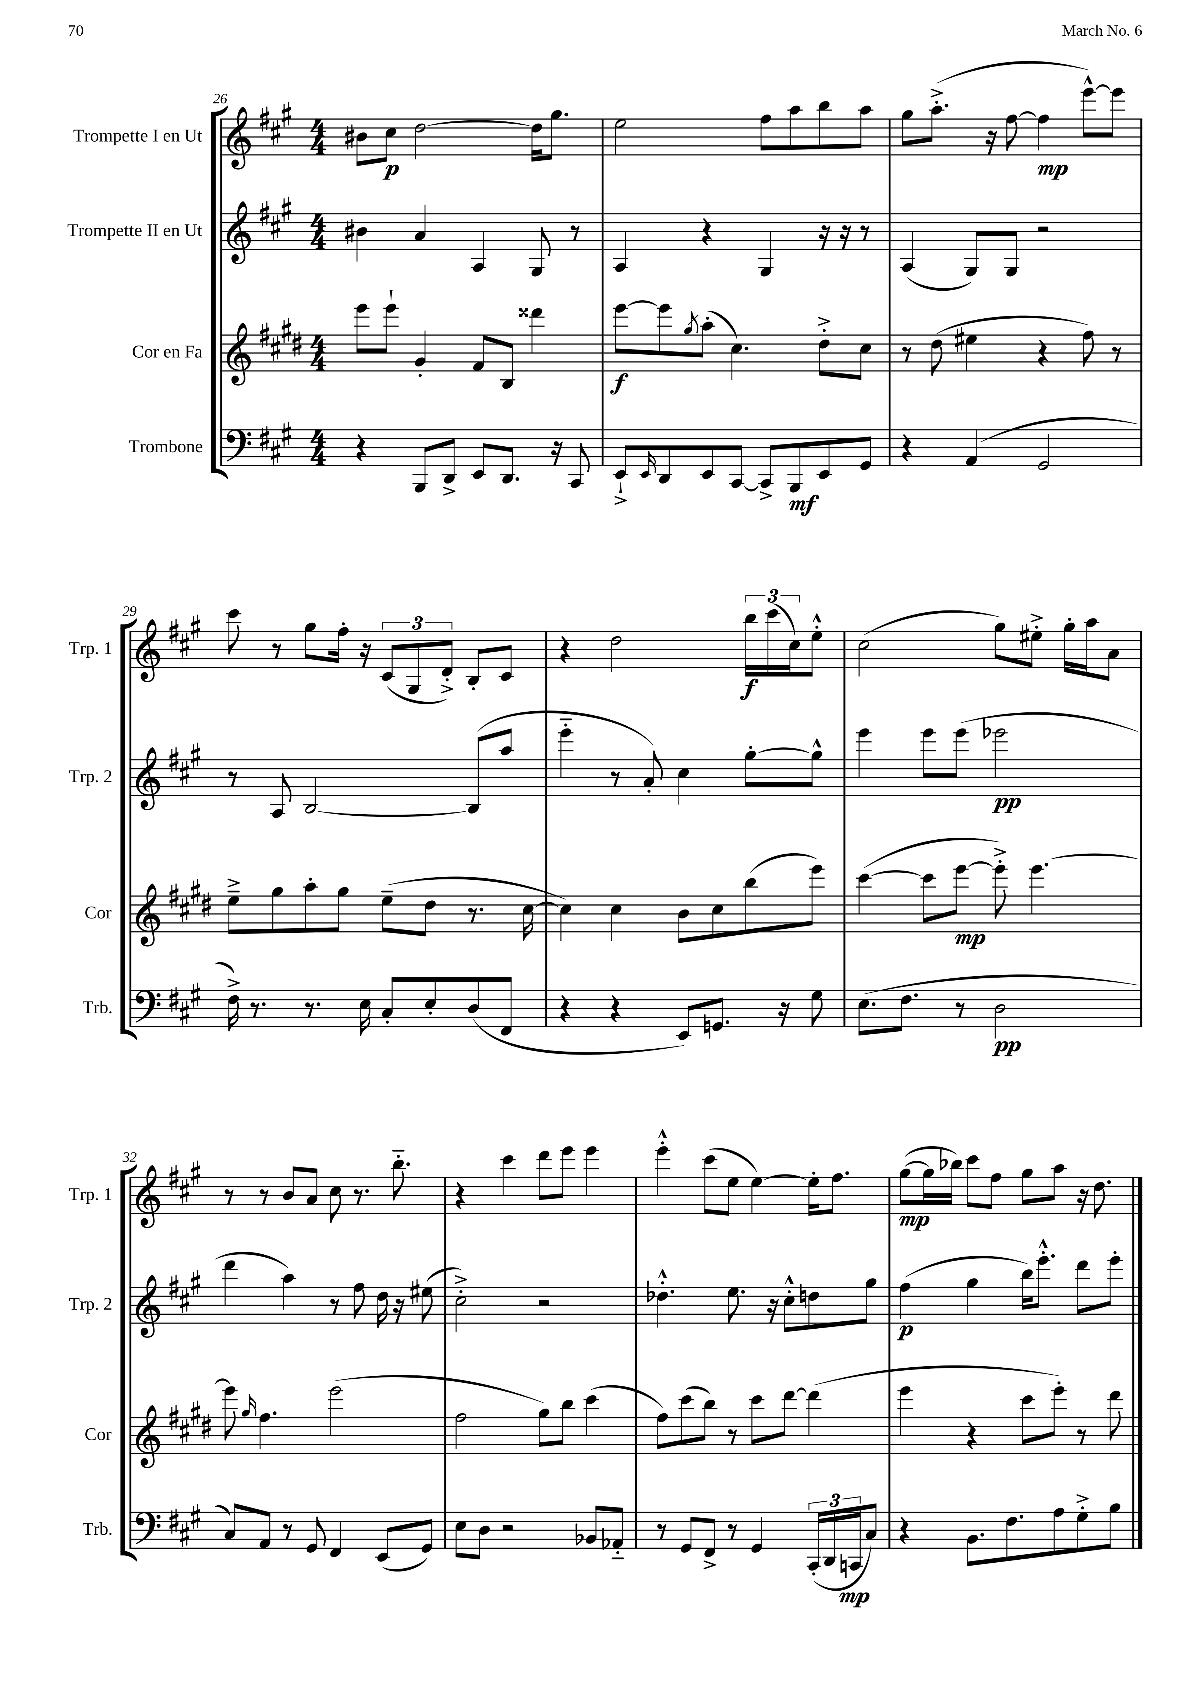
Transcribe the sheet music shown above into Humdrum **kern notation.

**kern	**kern	**kern	**kern
*staff4	*staff3	*staff2	*staff1
*clefF4	*clefG2	*clefG2	*clefG2
*k[f#c#g#]	*k[f#c#g#d#]	*k[f#c#g#]	*k[f#c#g#]
*M4/4	*M4/4	*M4/4	*M4/4
4r	8eee	4b#	8b#
.	8eee`	.	8cc#
8BBB	4g#'	4a	[2dd
8DD^	.	.	.
8EE	8f#	4A	.
8.DD	8B	.	.
.	4ddd##	8G#	16dd]
16r	.	.	8.gg#
8CC#	.	8r	.
=	=	=	=
8EE`^	[8eee	4A	2ee
16qqEE	.	.	.
8DD	8eee]	.	.
.	8qgg#	.	.
8EE	(8aa'	4r	.
[8CC#	4.cc#)	.	.
8CC#^]	.	4G#	8ff#
8BBB	.	.	8aa
8EE	8dd#'^	16r	8bb
.	.	16r	.
8GG#	8cc#	8r	8aa
=	=	=	=
4r	8r	(4A	8gg#
.	(8dd#	.	(8.aa'^
(4AA	4ee#	8G#)	.
.	.	.	16r
.	.	8G#	[8ff#
2GG#	4r	2r	4ff#]
.	8ff#)	.	[8eee^^)
.	8r	.	8eee]
=	=	=	=
16F#^)	8ee~^	8r	8ccc#
8.r	.	.	.
.	8gg#	8A	8r
8.r	8aa'	[2B	8gg#
.	8gg#	.	16ff#'
16E	.	.	16r
8C#'	(8ee~	.	(12c#
.	.	.	12G#
8E'	8dd#	.	.
.	.	.	12d'^)
(8D	8.r	(8B]	8B'
8FF#	.	8aa	8c#
.	[16cc#	.	.
=	=	=	=
4r	4cc#])	4eee'~	4r
4r	4cc#	8r	2dd
.	.	8a')	.
8EE)	8b	4cc#	.
8.GG	8cc#	.	.
.	(8bb	[8gg#'	24bb
.	.	.	(24ccc#
16r	.	.	.
.	.	.	24cc#)
8G#	8eee)	8gg#^^]	8ee'^^
=	=	=	=
(8.E	([4ccc#	4eee	(2cc#
8.F#	.	.	.
.	8ccc#]	8eee	.
8r	[8eee	(8eee	.
2D	8eee'^])	2eee-	8gg#)
.	[4.eee	.	8ee#'^
.	.	.	16gg#'
.	.	.	16aa
.	.	.	8a
=	=	=	=
8C#)	8eee]	4ddd	8r
.	16qqgg#	.	.
8AA	4.ff#	.	8r
8r	.	4aa)	8b
8GG#	.	.	8a
4FF#	(2eee	8r	8cc#
.	.	8ff#	8.r
(8EE	.	16dd	.
.	.	16r	8.bb'~
8GG#)	.	(8ee#	.
=	=	=	=
8E	2ff#	2cc#'^)	4r
8D	.	.	.
2r	.	.	4ccc#
.	8gg#)	2r	8ddd
.	8bb	.	8eee
8BB-	(4ccc#	.	4eee
8AA-'~	.	.	.
=	=	=	=
8r	8ff#)	4.dd-'^^	4eee'^^
8GG#	(8ccc#	.	.
8FF#^	8bb)	.	(8ccc#
8r	8r	8.ee	8ee
4GG#	8ccc#	.	[4ee)
.	.	16r	.
.	[8ddd#	8cc#'^^	.
(24CC#'	(4ddd#]	8dd	16ee']
24DD	.	.	.
.	.	.	8.ff#
24CC	.	.	.
8C#)	.	8gg#	.
=	=	=	=
4r	4eee	(4ff#	([8gg#
.	.	.	16gg#]
.	.	.	16bb-)
8.BB	4r	4gg#	8ccc#
.	.	.	8ff#
8.F#	.	.	.
.	8ccc#	16bb)	8gg#
.	.	8.eee'^^	.
8A	8eee')	.	8aa
8G#'^	8r	8ddd	16r
.	.	.	8.dd
8B	8ddd#	8eee'	.
==	==	==	==
*-	*-	*-	*-
